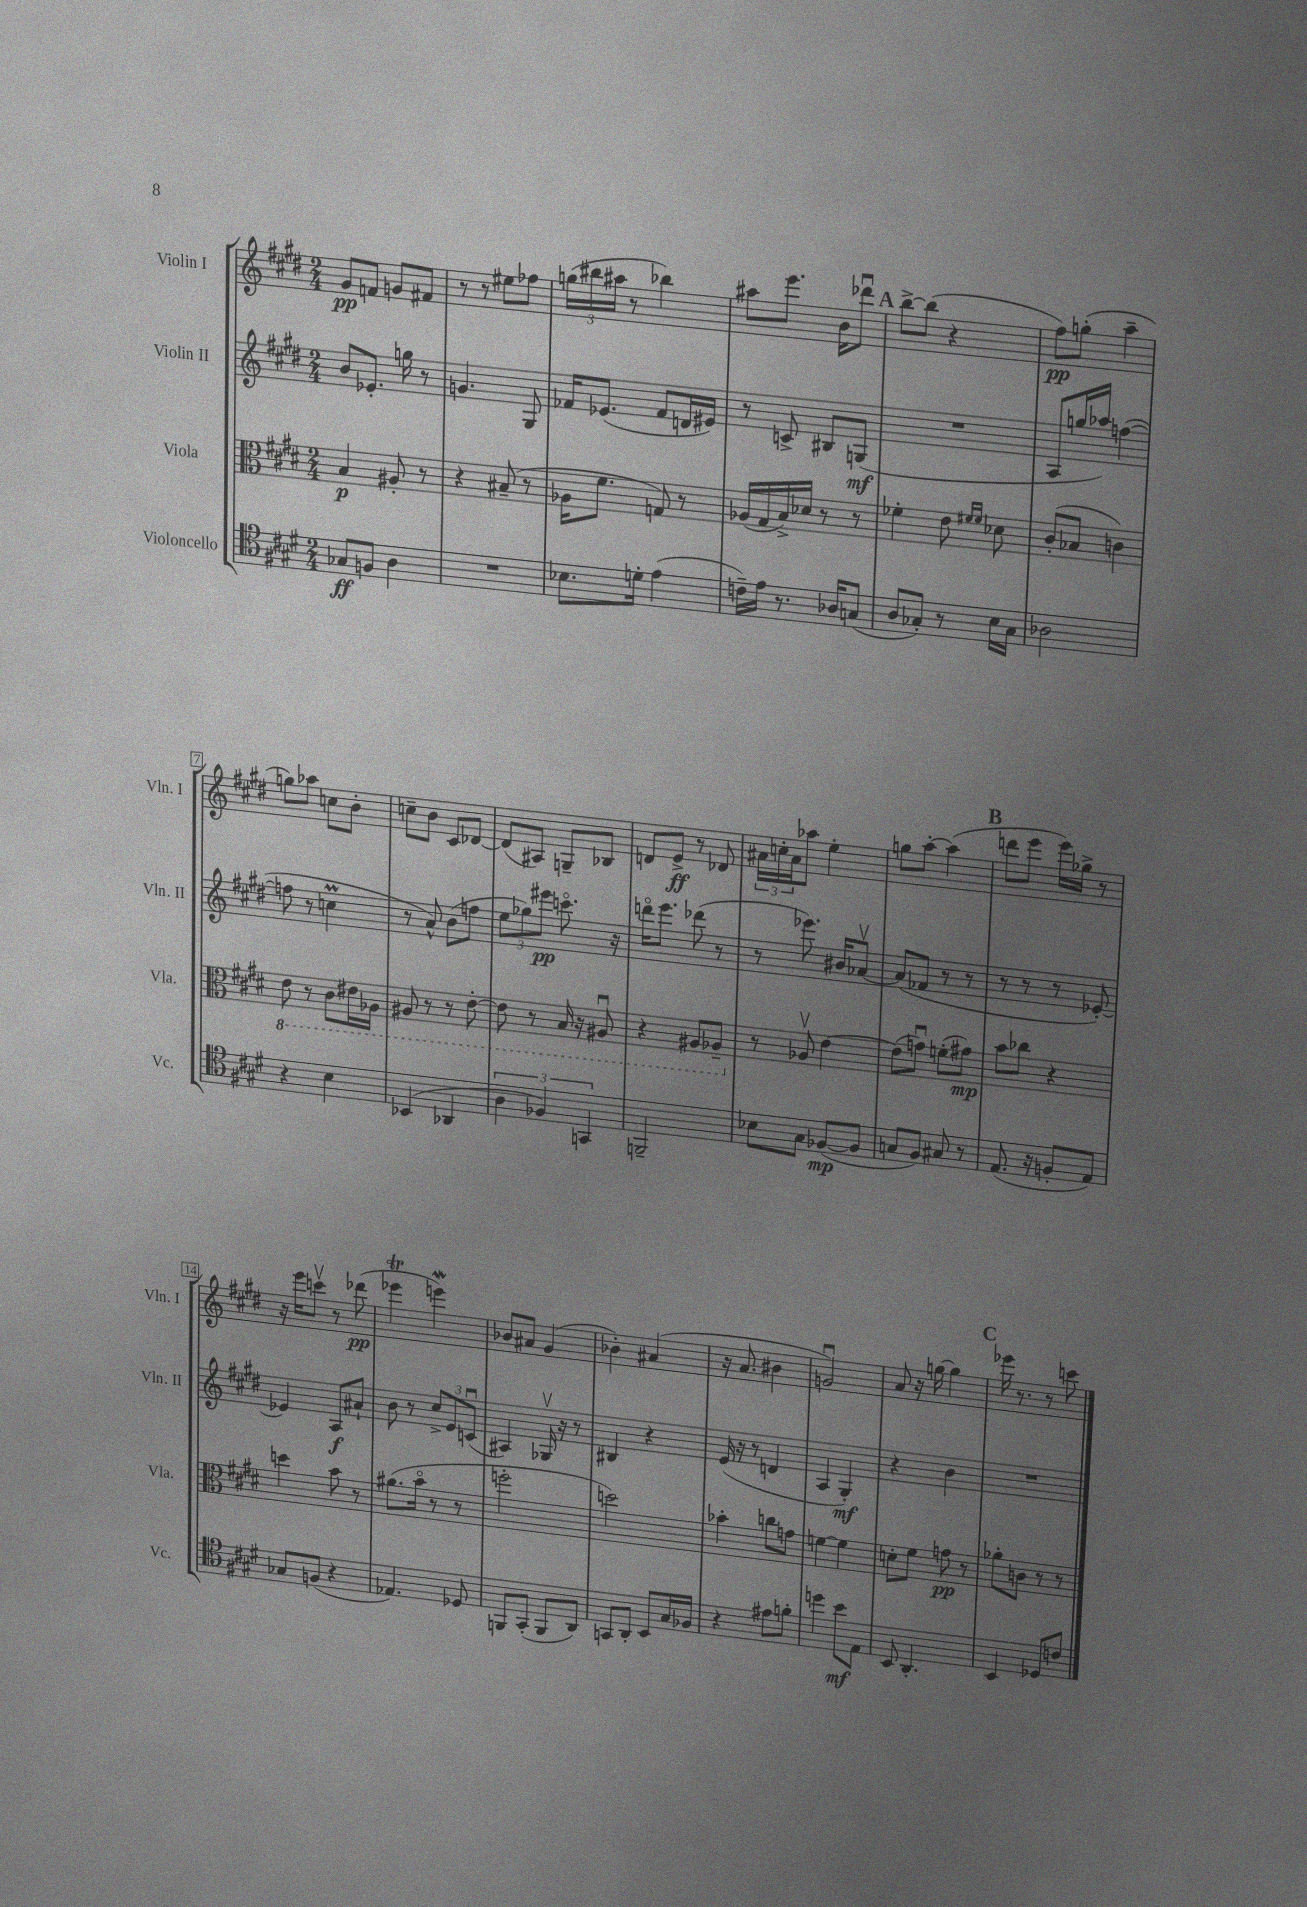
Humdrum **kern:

**kern	**kern	**kern	**kern
*staff4	*staff3	*staff2	*staff1
*clefC4	*clefC3	*clefG2	*clefG2
*k[f#c#g#d#]	*k[f#c#g#d#]	*k[f#c#g#d#]	*k[f#c#g#d#]
*M2/4	*M2/4	*M2/4	*M2/4
8G-	4B	8b	8g#
8F	.	8.e-'	8f
4A	8A#'	.	8g
.	.	16gg	.
.	8r	8r	8f#
=	=	=	=
2r	4r	4.g	8r
.	.	.	8r
.	(8B#~	.	8ee#
.	8r	8G#	8ff-
=	=	=	=
8.B-	16A-	16f-	(24gg
.	.	.	24bb#
.	8.f#	(8.e-	.
.	.	.	24aa#
.	.	.	8r
16d'	.	.	.
(4e	8G)	8f-	4bb-)
.	8r	16d	.
.	.	16e#)	.
=	=	=	=
16c~)	(16A-	8r	8aa#
16e	16G#	.	.
8.r	16B^)	8c^	8.eee
.	16d-	.	.
.	8r	8B#	.
16A-	.	.	16b
(8G	8r	(8G	8ddd-u
=	=	=	=
8A	4f-'	2r	[8bb^
8G-')	.	.	(8bb]
8r	8e	.	4r
.	16qqf#	.	.
.	16qqf#	.	.
16B	8d-	.	.
16G-	.	.	.
=	=	=	=
2A-	(8c#'	8A	8ff#)
.	8B-	16gg	(8gg'
.	.	16aa-)	.
.	4c)	([4ff	4aa~
=	=	=	=
4r	8E	8ff]	8gg)
.	8r	8r	8aa-
4B	8C#	4cc	8cc
.	16E#	.	8b'
.	16AA-	.	.
=	=	=	=
(4BB-	8AA#	8r	8cc~
.	8r	8a^^)	8b
4AA-	8r	(8b	8c#
.	[8E'	8ff	[8d-
=	=	=	=
6A	8E]	12ee	(8d-]
.	.	12gg-)	.
.	8r	.	8A#)
6F-)	.	12eee#	.
.	16BB	8.ccco	8G~
.	16r	.	.
6GG	.	.	.
.	8AA#u	.	8B-
.	.	16r	.
=	=	=	=
2FF~	4r	16dddo	8d
.	.	8.eee	.
.	.	.	8e^
.	8AA#	(8ddd-	8r
.	8AA-~	8r	8d-
=	=	=	=
8B-	8r	8r	24a#
.	.	.	24cc'
.	.	.	24a#
8G#	8A-v	8.eee-)	8aa-
([8F-	[4e	.	4ee'
.	.	16b#	.
8F-]	.	[8a-v	.
=	=	=	=
8G	(8e]	(8a-]	8gg
8F#)	8gu)	8f-	[8aa'
8G#	(8f'	8r	(4aa]
8r	8g#)	8r	.
=	=	=	=
(8.E	8b	8r	8ddd
.	8cc-	8r	8eee
16r	.	.	.
8F'	4r	8r	16eee)
.	.	.	16gg-^
8E)	.	[8e-')	8r
=	=	=	=
8G-	4dd	4e-]	16r
.	.	.	16eee
(8F	.	.	8cccv
4r	8b	8A	8r
.	8r	8a#`	(8ddd-
=	=	=	=
4.E-)	(8.a#	8b	4eee-
.	.	8r	.
.	16bo	.	.
.	8r	12cc#^	4eee)
.	.	12e	.
8D-	8r	.	.
.	.	(12cu	.
=	=	=	=
8FF	2ff'	4A#)	8b-
(8GG#'	.	.	8a#
8FF	.	16G-v	(4g#
.	.	16r	.
8AA)	.	8r	.
=	=	=	=
8GG	2dd)	4B#	4b-')
8AA'	.	.	.
8BB	.	4r	(4a#
16G#	.	.	.
16F-	.	.	.
=	=	=	=
4r	4b-'	(16e	16r
.	.	16r	8.a
.	.	8r	.
8e#	8cc	4d	4b#
8f'	8g	.	.
=	=	=	=
4dd	[4f	4A	2gu)
8b	4f]	4G#')	.
8E	.	.	.
=	=	=	=
8BB	8d'	4r	8a
4.AA'	8f#	.	16r
.	.	.	[16gg
.	8g	4b	4gg]
.	8r	.	.
=	=	=	=
4BB	8a-'	2r	16eee-
.	.	.	8.r
.	8c	.	.
8D-	8r	.	8r
8c	8r	.	8ccc
==	==	==	==
*-	*-	*-	*-
